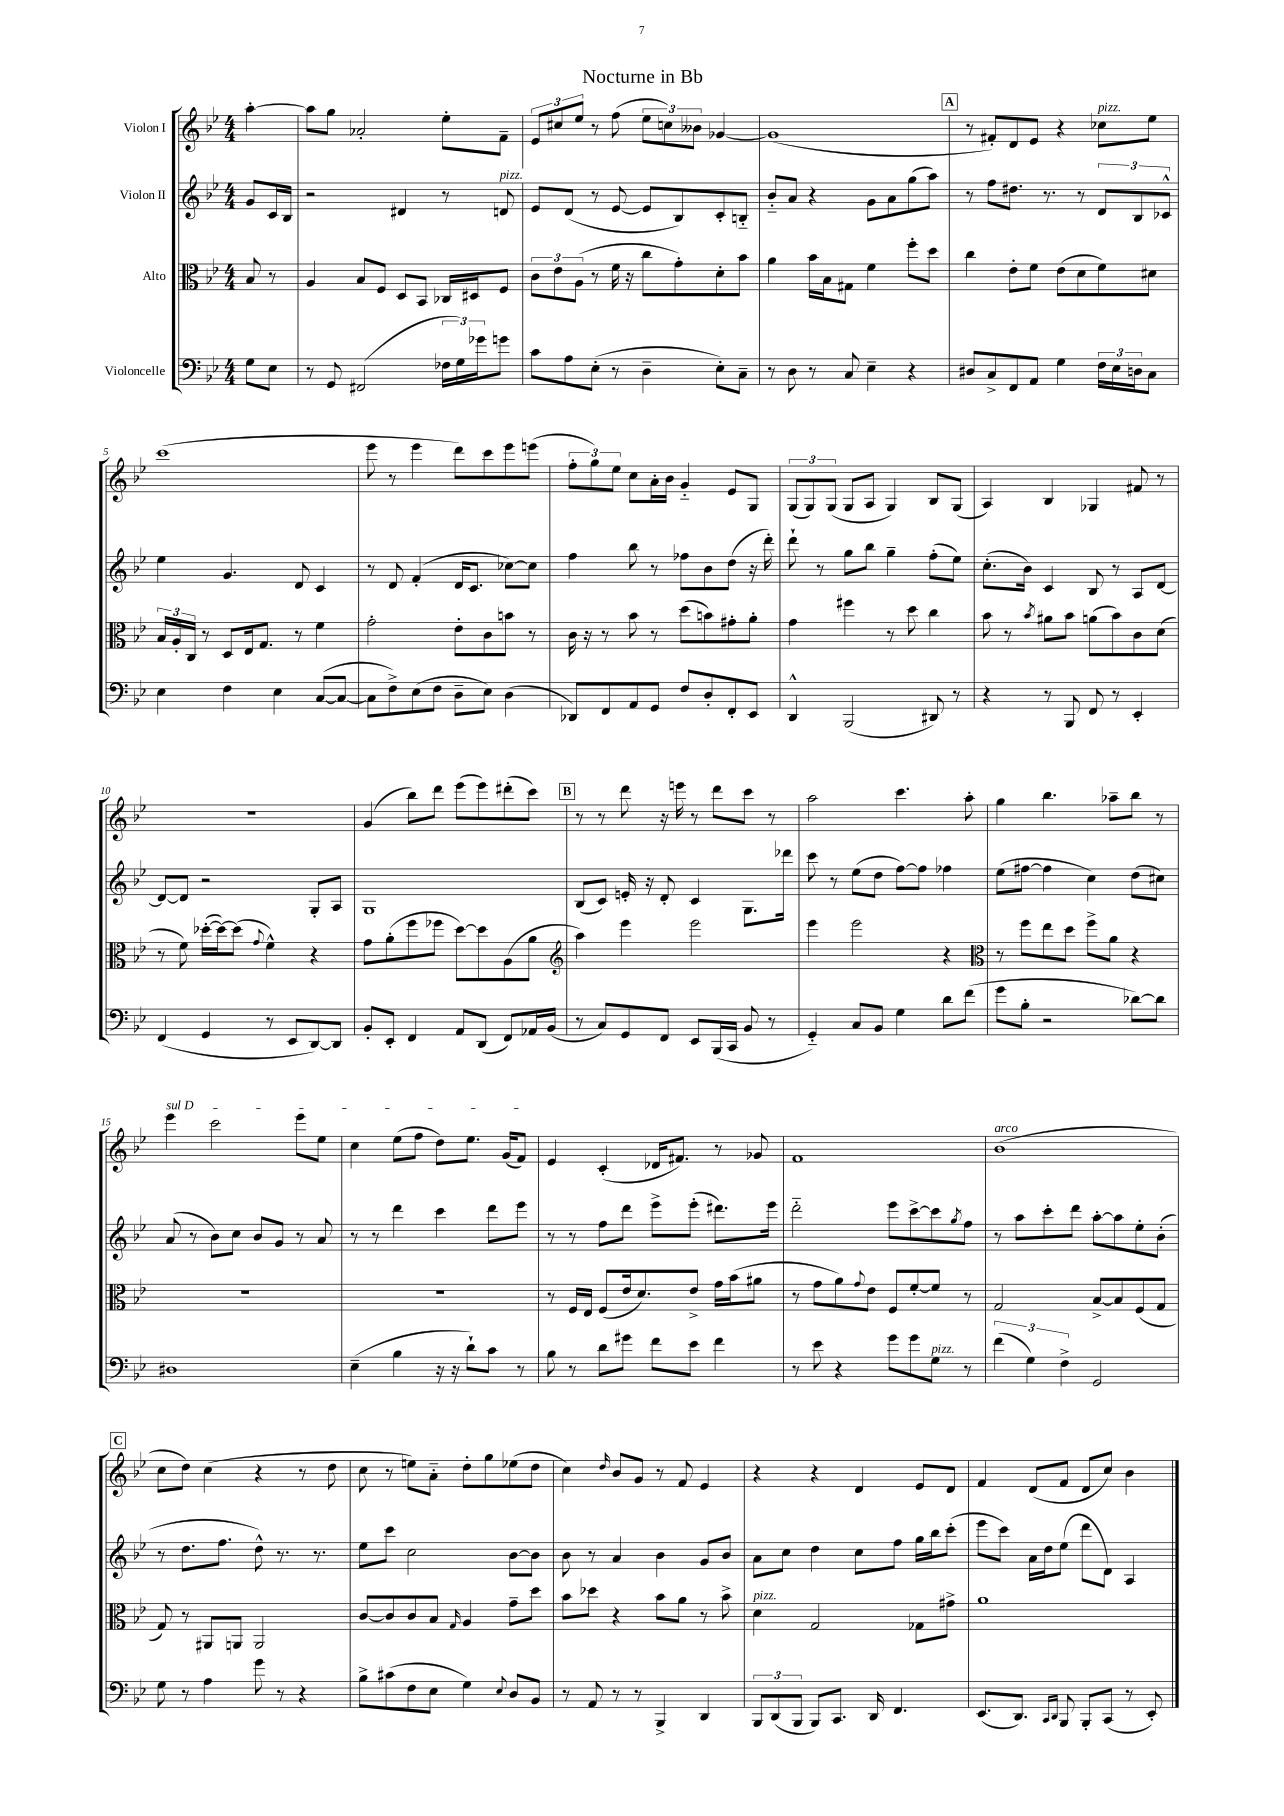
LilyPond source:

\header { title = "Nocturne in Bb" }
<<
\new StaffGroup <<
\new Staff = "s0" \with { instrumentName = "Violon I" } {
    \clef treble \key bes \major \numericTimeSignature \time 4/4 \partial 4
    a''4~-. |
    a''8 g''8 aes'2-. ees''8-. f'8-- |
    \tuplet 3/2 { ees'8 cis''8 ees''8 } r8 f''8( \tuplet 3/2 { ees''8 c''8) beses'8 } ges'4~ |
    ges'1( |
    \mark \markup { \box "A" } r8 fis'8-.) d'8 ees'8 r4 ces''8^\markup { \italic "pizz." } ees''8 |
    c'''1( |
    ees'''8 r8 ees'''4 d'''8) c'''8 ees'''8 e'''8( |
    \tuplet 3/2 { f''8-. g''8) ees''8 } c''8 a'16-. bes'16 g'4-_ ees'8 g8 |
    \tuplet 3/2 { g8( g8) g8( } g8 a8 g4) bes8 g8( |
    a4) bes4 ges4 fis'8 r8 |
    R1 |
    g'4( bes''8) d'''8 ees'''8( ees'''8) dis'''8-.( c'''8) |
    \mark \markup { \box "B" } r8 r8 d'''8 r16 e'''16 r8 d'''8 c'''8 r8 |
    a''2 c'''4. a''8-. |
    g''4 bes''4. aes''8-- bes''8 r8 |
    \once \override TextSpanner.bound-details.left.text = \markup { \italic "sul D" } ees'''4\startTextSpan c'''2 ees'''8 ees''8 |
    c''4 ees''8( f''8 d''8) ees''8. g'16( f'8\stopTextSpan) |
    ees'4 c'4-.( des'16 fis'8.) r8 ges'8 |
    f'1 |
    bes'1^\markup { \italic "arco" }( |
    \mark \markup { \box "C" } c''8 d''8) c''4( r4 r8 d''8 |
    c''8 r8 e''8) a'8-_ d''8-. g''8 ees''8( d''8 |
    c''4) \grace { d''16 } bes'8 g'8 r8 f'8 ees'4 |
    r4 r4 d'4 ees'8 d'8 |
    f'4 d'8( f'8 d'8 c''8) bes'4 \bar "|." |
}
\new Staff = "s1" \with { instrumentName = "Violon II" } {
    \clef treble \key bes \major \numericTimeSignature \time 4/4 \partial 4
    g'8 c'16 bes16 |
    r2 dis'4 r8 d'8^\markup { \italic "pizz." } |
    ees'8 d'8( r8 ees'8~ ees'8 bes8) c'8-. b8-_ |
    bes'8-_ a'8 r4 g'8 a'8 g''8( a''8) |
    \mark \markup { \box "A" } r8 f''8 dis''8. r8. r8 \tuplet 3/2 { d'8 bes8 ces'8-^ } |
    ees''4 g'4. d'8 c'4 |
    r8 d'8 f'4-.( d'16 c'8. ces''8~) ces''8 |
    f''4 bes''8 r8 fes''8 bes'8 d''8( r16 d'''16-.) |
    d'''8-! r8 g''8 bes''8 g''4-- f''8-.( ees''8) |
    c''8.-.( bes'16) c'4 bes8 r8 a8 d'8~ |
    d'8~ d'8 r2 g8-. a8 |
    g1 |
    \mark \markup { \box "B" } bes8( c'8) e'16-. r16 d'8-. c'4 g8. des'''16 |
    c'''8 r8 ees''8( d''8 f''8~) f''8 fes''4 |
    ees''8( fis''8~ fis''4 c''4) d''8( cis''8) |
    a'8( r8 bes'8) c''8 bes'8 g'8 r8 a'8 |
    r8 r8 d'''4 c'''4 d'''8 ees'''8 |
    r8 r8 f''8 d'''8 ees'''8-> ees'''8-.( dis'''8.) ees'''16 |
    d'''2-_ ees'''8 c'''8~-> c'''8 \acciaccatura { g''8 } f''8 |
    r8 a''8 c'''8-. d'''8 a''8~-. a''8 ees''8-. bes'8-.( |
    \mark \markup { \box "C" } r8 d''8. f''8. d''8-^) r8. r8. |
    ees''8 c'''8 c''2 bes'8~ bes'8 |
    bes'8 r8 a'4 bes'4 g'8 bes'8 |
    a'8 c''8 d''4 c''8 f''8 g''16 bes''16 c'''8-.( |
    ees'''8 c'''8) a'16 d''16 ees''8( d'''8 d'8) a4 \bar "|." |
}
\new Staff = "s2" \with { instrumentName = "Alto" } {
    \clef alto \key bes \major \numericTimeSignature \time 4/4 \partial 4
    bes8 r8 |
    a4 bes8 f8 d8 bes,8 ces16 dis16 f8 |
    \tuplet 3/2 { c'8 ees'8 a8( } r8 f'16 r16 c''8 g'8-.) d'8-. bes'8 |
    a'4 bes'16 bes16 gis8 f'4 f''8-. d''8 |
    \mark \markup { \box "A" } c''4 ees'8-. f'8 ees'8( d'8 f'8) dis'8 |
    \tuplet 3/2 { bes16 a16-. c16 } r8 d8 ees16 g8. r8 f'4 |
    g'2-. ees'8-. c'8 b'8 r8 |
    c'16 r16 r8 bes'8 r8 d''8( b'8) gis'8-. a'8-. |
    g'4 fis''4 r8 d''8 c''4 |
    bes'8 r8 \acciaccatura { bes'8 } ais'8 bes'8 a'8( bes'8) c'8 d'8( |
    r8 f'8) des''16~-.( des''16~) des''8( \appoggiatura { g'8 } f'4-^) r4 |
    g'8 a'8-.( f''8 fes''8 d''8~) d''8 a8( a'8 |
    \mark \markup { \box "B" } \clef treble a''4) ees'''4 ees'''2 |
    ees'''4 ees'''2 r4 |
    \clef alto r8 f''8 ees''8 d''8 f''8-> a'8 r4 |
    R1 |
    R1 |
    r8 f16 ees16 f8( ees'16 d'8.) ees'8-> g'16 bes'16( ais'8 |
    r8 g'8 a'8) \appoggiatura { g'8 } ees'8 f8 f'8~-. f'8 r8 |
    g2 bes8~-> bes8 f8( g8 |
    \mark \markup { \box "C" } g8) r8 ais,8 a,8 a,2 |
    c'8~ c'8 c'8 bes8 \grace { g16 } a4 g'8-- d''8 |
    bes'8 des''8 r4 bes'8 a'8 r8 bes'8-> |
    d'4^\markup { \italic "pizz." } g2 ges8 gis'8-> |
    a'1 \bar "|." |
}
\new Staff = "s3" \with { instrumentName = "Violoncelle" } {
    \clef bass \key bes \major \numericTimeSignature \time 4/4 \partial 4
    g8 ees8 |
    r8 g,8 fis,2( \tuplet 3/2 { fes16 g16) ges'16 } g'8 |
    c'8 a8 ees8-.( r8 d4-- ees8-.) c8-- |
    r8 d8 r8 c8 ees4-- r4 |
    \mark \markup { \box "A" } dis8 c8-> f,8 a,8 g4 \tuplet 3/2 { f16 ees16 d16 } c8 |
    ees4 f4 ees4 c8~( c8~ |
    c8 f8->) ees8( f8 d8-- ees8) d4( |
    des,8) f,8 a,8 g,8 f8 d8-. f,8-. ees,8 |
    d,4-^ bes,,2( dis,8) r8 |
    r4 r8 bes,,8 f,8 r8 ees,4-. |
    f,4( g,4 r8 ees,8 d,8~) d,8 |
    bes,8-. ees,8-. f,4 a,8 d,8( f,8) aes,16 bes,16( |
    \mark \markup { \box "B" } r8 c8) g,8 f,8 ees,8 bes,,16( c,16 bes,8 r8 |
    g,4-_) c8 bes,8 g4 d'8 f'8( |
    g'8 bes8-. r2 des'8~) des'8 |
    dis1 |
    ees4--( bes4 r16 r16 d'8-!) c'8 r8 |
    bes8 r8 d'8 gis'8 f'8 ees'8 f'4 |
    r8 ees'8 r4 g'8 g'8 g8^\markup { \italic "pizz." } r8 |
    \tuplet 3/2 { f'4( g4) f4-> } g,2 |
    \mark \markup { \box "C" } g8 r8 a4 g'8 r8 r4 |
    bes8-> cis'8( f8 ees8 g4) \appoggiatura { ees8 } d8 bes,8 |
    r8 a,8 r8 r8 bes,,4-> d,4 |
    \tuplet 3/2 { bes,,8 d,8( bes,,8 } bes,,8) c,8. d,16 f,4. |
    ees,8.( d,8.) \grace { c,16 d,16 } bes,,8 bes,,8-. c,8( r8 ees,8-.) \bar "|." |
}
>>
>>
